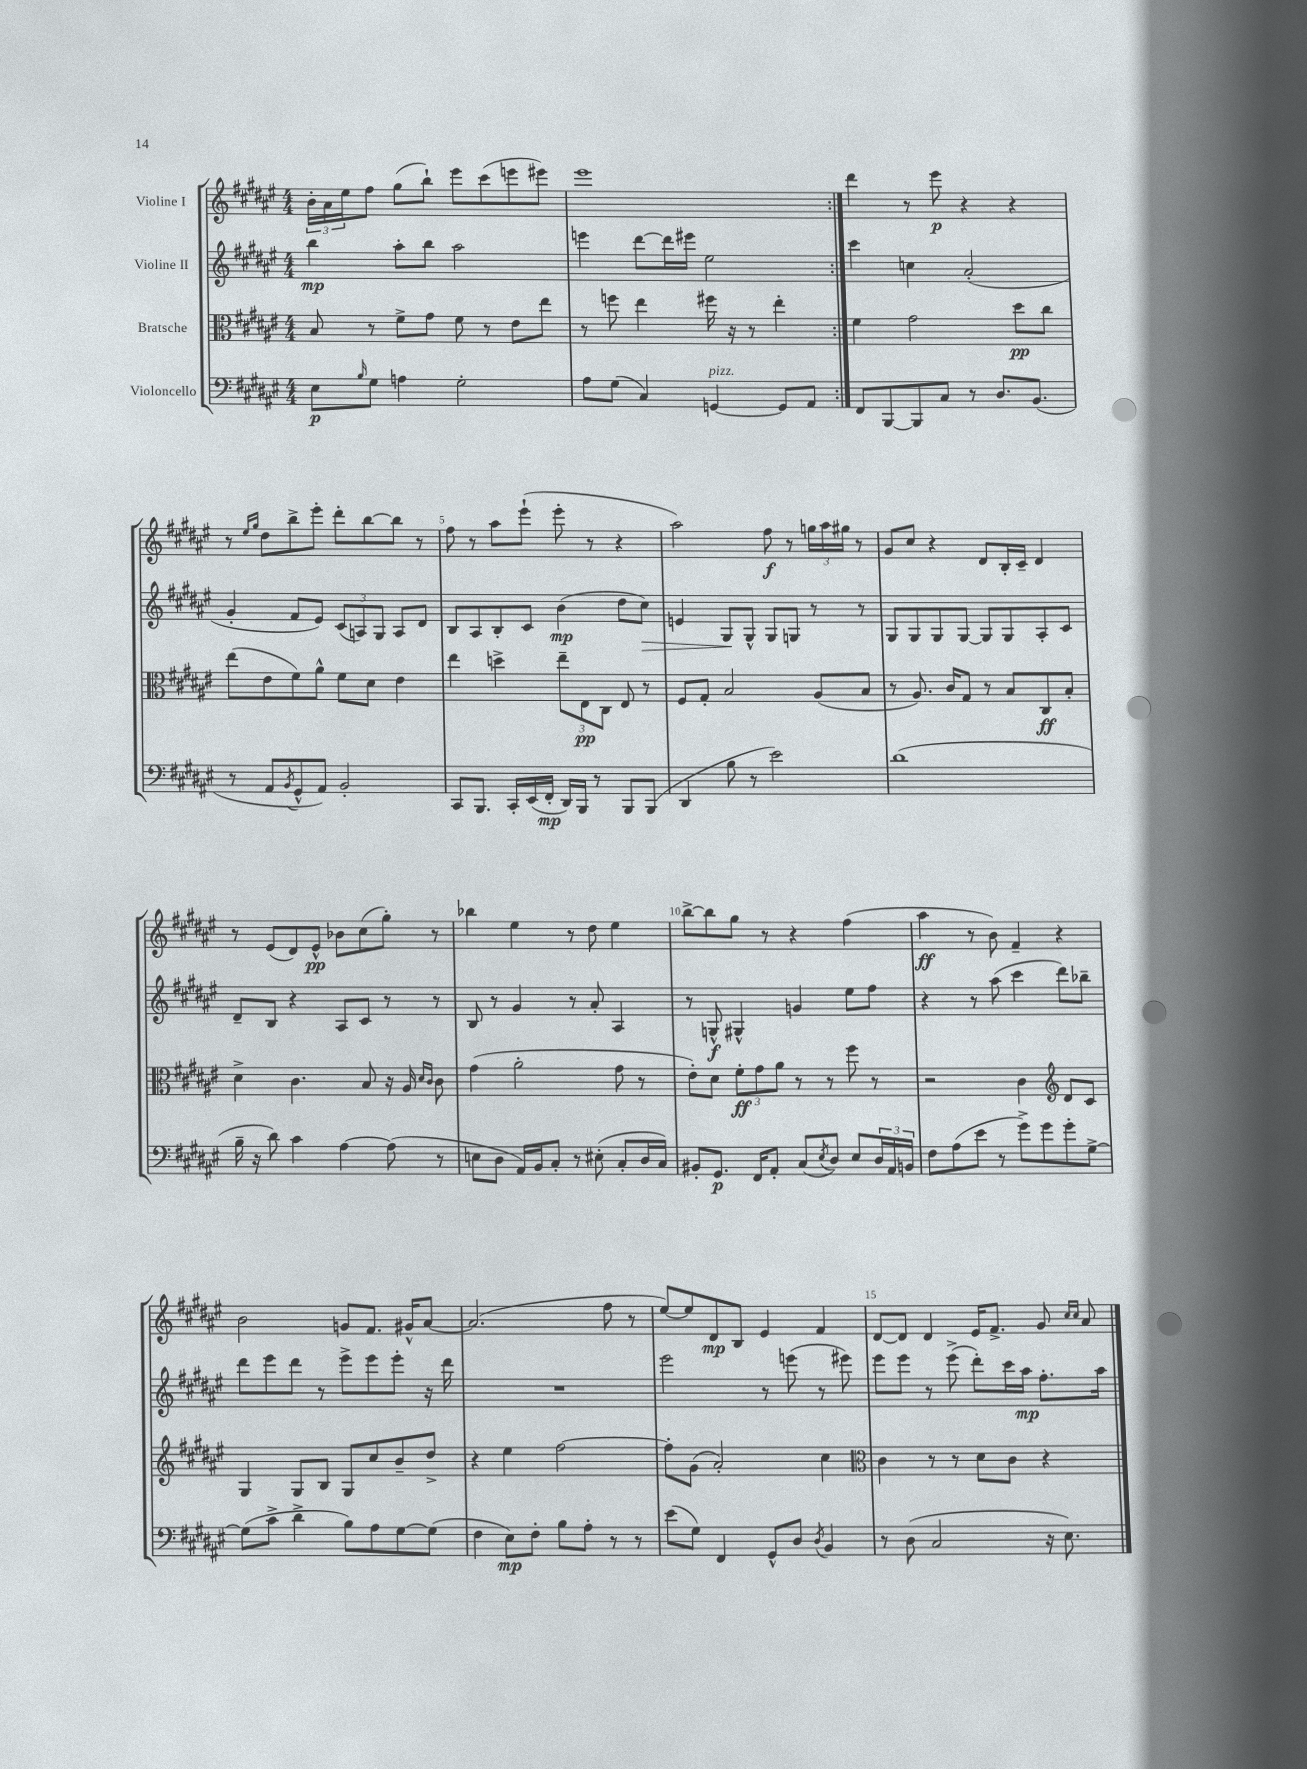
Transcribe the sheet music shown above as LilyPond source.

<<
\new StaffGroup <<
\new Staff = "s0" \with { instrumentName = "Violine I" } {
    \clef treble \key fis \major \numericTimeSignature \time 4/4
    \repeat volta 2 { \tuplet 3/2 { b'16-. ais'16 eis''16 } fis''8 gis''8( b''8-!) eis'''8 cis'''8( e'''8 eis'''8) |
    eis'''1 | }
    dis'''4 r8 eis'''8\p r4 r4 |
    r8 \grace { eis''16 gis''16 } dis''8 b''8-> eis'''8-. dis'''8-. b''8~ b''8 r8 |
    fis''8 r8 ais''8 eis'''8-!( eis'''8-. r8 r4 |
    ais''2) fis''8\f r8 \tuplet 3/2 { g''16 ais''16 gis''16 } r8 |
    gis'8 cis''8 r4 dis'8 b16-. cis'16-- dis'4 |
    r8 eis'8( dis'8) eis'8-^\pp bes'8 cis''8( gis''8-.) r8 |
    bes''4 eis''4 r8 dis''8 eis''4 |
    b''8~-> b''8 gis''8 r8 r4 fis''4( |
    ais''4\ff r8 b'8) fis'4-- r4 |
    b'2 g'8 fis'8. gis'16-^ ais'8~ |
    ais'2.( fis''8 r8 |
    eis''8~) eis''8 dis'8\mp b8 eis'4 fis'4 |
    dis'8~ dis'8 dis'4 eis'16 fis'8.-> gis'8 \grace { cis''16 cis''16 } ais'8 \bar "|." |
}
\new Staff = "s1" \with { instrumentName = "Violine II" } {
    \clef treble \key fis \major \numericTimeSignature \time 4/4
    \repeat volta 2 { b''4\mp ais''8-. b''8 ais''2 |
    e'''4 dis'''8~ dis'''16 eis'''16 eis''2 | }
    cis'''4 c''4 ais'2-.( |
    gis'4-. fis'8 eis'8) \tuplet 3/2 { cis'8( a8) gis8 } a8 dis'8 |
    b8 ais8 b8-. cis'8 b'4\mp( dis''8 cis''8\>) |
    e'4 gis8\! gis8-^ gis8 g8 r8 r8 |
    gis8 gis8 gis8 gis8~ gis8 gis8 ais8-. cis'8 |
    dis'8-- b8 r4 ais8 cis'8 r8 r8 |
    b8 r8 gis'4 r8 ais'8-. ais4 |
    r8 g8-^\f gis4-^ g'4 eis''8 fis''8 |
    r4 r8 ais''8( cis'''4 dis'''8) bes''8-- |
    dis'''8 eis'''8 dis'''8 r8 eis'''8-> eis'''8 eis'''8-. r16 dis'''16 |
    R1 |
    eis'''2 r8 e'''8( r8 eis'''8) |
    eis'''8 eis'''8 r8 eis'''8->( dis'''8-.) cis'''16 ais''16\mp fis''8.-. ais''16 \bar "|." |
}
\new Staff = "s2" \with { instrumentName = "Bratsche" } {
    \clef alto \key fis \major \numericTimeSignature \time 4/4
    \repeat volta 2 { b8 r8 fis'8-> gis'8 fis'8 r8 eis'8 eis''8 |
    r8 f''8 eis''4 fis''16 r16 r8 eis''4-. | }
    fis'4 gis'2 dis''8\pp cis''8 |
    eis''8( eis'8 fis'8) ais'8-^ fis'8 dis'8 eis'4 |
    eis''4 d''4-> \tuplet 3/2 { eis''8-- eis8\pp cis8 } eis8 r8 |
    fis8 gis8-. b2 ais8( b8 |
    r8 ais8.) cis'16 gis8 r8 b8 cis8\ff b8-. |
    dis'4-> cis'4. b8 r16 ais16 \grace { dis'16 cis'16 } cis'8 |
    gis'4( ais'2-. gis'8 r8 |
    eis'8-.) dis'8 \tuplet 3/2 { fis'8-.\ff gis'8 ais'8 } r8 r8 fis''8 r8 |
    r2 cis'4 \clef treble dis'8 cis'8 |
    gis4 gis8 b8 gis8 cis''8 b'8-- dis''8-> |
    r4 eis''4 fis''2~ |
    fis''8-. gis'8( ais'2-.) cis''4 |
    \clef alto cis'4 r8 r8 dis'8 cis'8 r4 \bar "|." |
}
\new Staff = "s3" \with { instrumentName = "Violoncello" } {
    \clef bass \key fis \major \numericTimeSignature \time 4/4
    \repeat volta 2 { eis8\p \grace { b16 } gis8 a4 gis2-. |
    ais8 gis8( cis4) g,4~^\markup { \italic "pizz." } g,8 ais,8 | }
    fis,8 b,,8~ b,,8 cis8 r8 dis8. b,8.( |
    r8 ais,8 \acciaccatura { b,8 } gis,8-^ ais,8) b,2-. |
    cis,8 b,,8. cis,16-. eis,16( fis,16-.\mp dis,16) b,,16 r8 b,,8 b,,8( |
    dis,4 b8 r8 eis'2) |
    dis'1( |
    b16-- r16 dis'8) cis'4 ais4~ ais8( r8 |
    e8 dis8 ais,16) b,16 cis8-. r8 eis8-.( cis8-. dis16 cis16) |
    bis,8-. gis,8.\p fis,16 ais,8-. cis8( \acciaccatura { eis8 } dis8) eis8 \tuplet 3/2 { dis16 ais,16 b,16 } |
    fis8 ais8( eis'8 r8 gis'8->) gis'8 gis'8-. gis8~-> |
    gis8( cis'8-> dis'4-> b8) ais8 gis8~ gis8( |
    fis4 eis8\mp) fis8-. b8 ais8-. r8 r8 |
    eis'8( gis8) fis,4 gis,8-^ dis8 \acciaccatura { dis8 } b,4 |
    r8 dis8( cis2 r16 eis8.) \bar "|." |
}
>>
>>
\layout { \context { \Score \override BarNumber.break-visibility = ##(#f #t #t) barNumberVisibility = #(every-nth-bar-number-visible 5) } }
